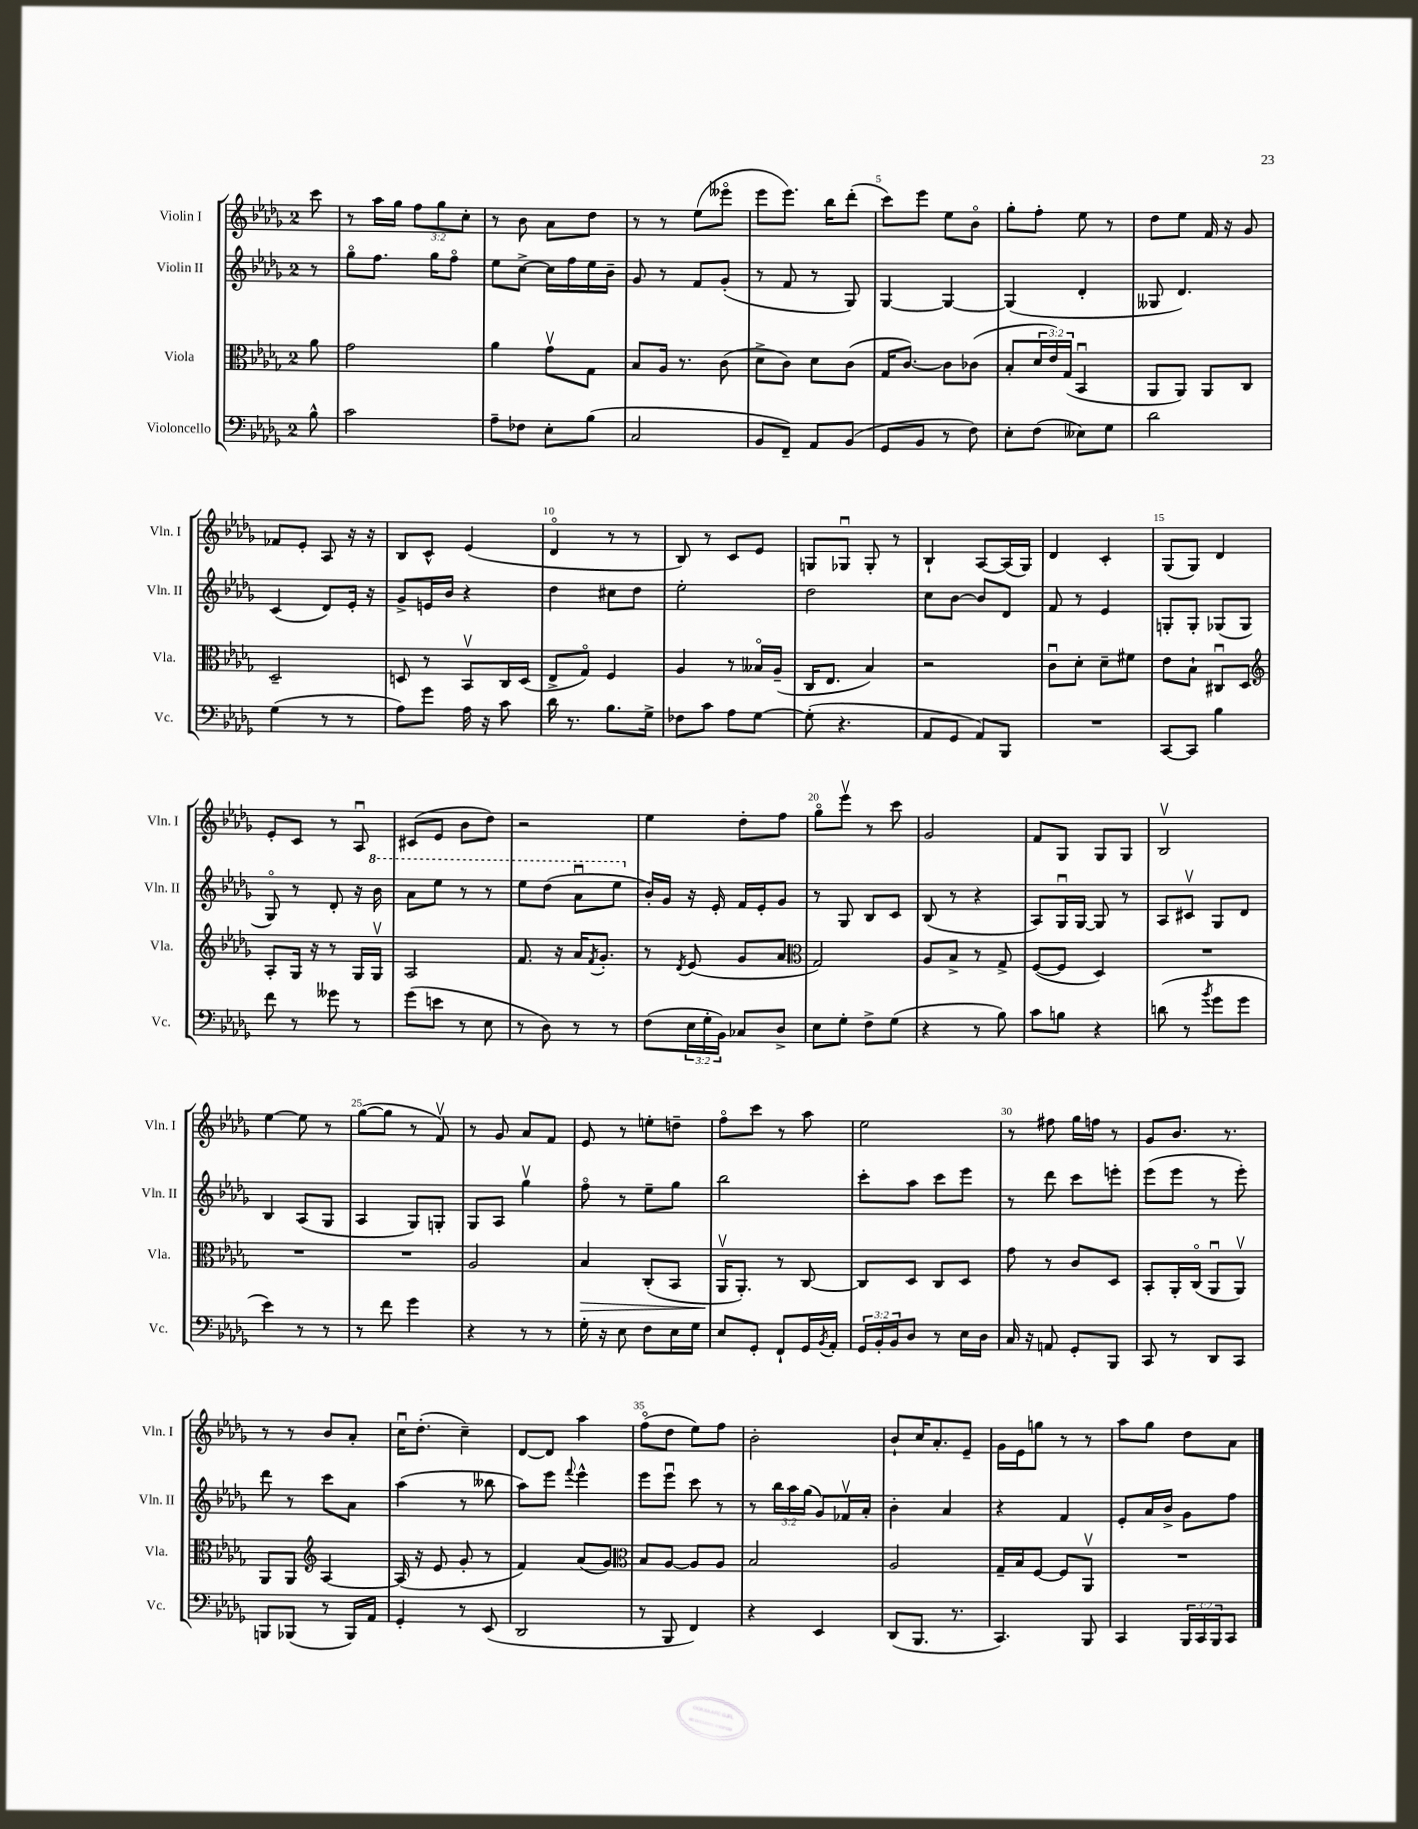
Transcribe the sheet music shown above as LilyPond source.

<<
\new StaffGroup <<
\new Staff = "s0" \with { instrumentName = "Violin I" shortInstrumentName = "Vln. I" } {
    \clef treble \key des \major \once \override Staff.TimeSignature.style = #'single-digit \time 2/4 \override Staff.TupletNumber.text = #tuplet-number::calc-fraction-text \partial 8
    c'''8 |
    r8 aes''16 ges''16 \tuplet 3/2 { f''8 ges''8 c''8-. } |
    r8 bes'8 aes'8 des''8 |
    r8 r8 ees''8( eeses'''8\flageolet |
    ees'''8 ees'''8.) bes''16 des'''8-.( |
    c'''8) ees'''8 ees''8 bes'8\flageolet |
    ges''8-. f''8-. ees''8 r8 |
    des''8 ees''8 f'16 r16 ges'8 |
    fes'8 ees'8-. aes8 r16 r16 |
    bes8 c'8-^ ees'4( |
    des'4\flageolet r8 r8 |
    bes8) r8 c'8 ees'8 |
    g8 ges8\downbow ges8-. r8 |
    bes4-! aes8~ aes16( ges16) |
    des'4 c'4-. |
    ges8( ges8) des'4 |
    ees'8-. c'8 r8 aes8\downbow |
    cis'8( ees'8 bes'8 des''8) |
    r2 |
    ees''4 des''8-. f''8 |
    ges''8\flageolet ees'''8\upbow r8 c'''8 |
    ges'2 |
    f'8 ges8 ges8 ges8 |
    bes2\upbow |
    ees''4~ ees''8 r8 |
    ges''8~( ges''8 r8 f'8\upbow) |
    r8 ges'8 aes'8 f'8 |
    ees'8 r8 e''8-. d''8-- |
    f''8\flageolet c'''8 r8 aes''8 |
    ees''2 |
    r8 fis''8 ges''16 f''16 r8 |
    ges'8 bes'8. r8. |
    r8 r8 bes'8 aes'8-. |
    c''16\downbow des''8.-.( c''4--) |
    des'8~ des'8 aes''4 |
    f''8\flageolet( des''8 ees''8) f''8 |
    bes'2-. |
    bes'8-! c''16 aes'8.-. ees'8-- |
    ges'16 ees'16 g''8 r8 r8 |
    aes''8 ges''8 des''8 aes'8 \bar "|." |
}
\new Staff = "s1" \with { instrumentName = "Violin II" shortInstrumentName = "Vln. II" } {
    \clef treble \key des \major \once \override Staff.TimeSignature.style = #'single-digit \time 2/4 \override Staff.TupletNumber.text = #tuplet-number::calc-fraction-text \partial 8
    r8 |
    ges''8\flageolet f''8. ges''16 f''8\flageolet |
    ees''8 c''8~-> c''16 f''16 ees''16 bes'16-- |
    ges'8 r8 f'8 ges'8-.( |
    r8 f'8 r8 ges8) |
    ges4~ ges4~ |
    ges4( des'4-. |
    geses8 des'4.) |
    c'4( des'8) ees'16-. r16 |
    ges'8-> e'16 bes'16 r4 |
    des''4 cis''8 des''8 |
    ees''2-. |
    des''2 |
    c''8 bes'8~ bes'8 des'8 |
    f'8 r8 ees'4 |
    g8-. g8-. ges8( ges8 |
    ges8\flageolet) r8 des'8-. r16 \ottava #1 bes''16 |
    aes''8 ees'''8 r8 r8 |
    ees'''8 des'''8( aes''8\downbow ees'''8 \ottava #0 |
    bes'16-.) ges'16 r16 ees'16-. f'16 ees'16-. ges'8 |
    r8 ges8 bes8 c'8 |
    bes8( r8 r4 |
    aes8) ges16\downbow ges16~ ges8 r8 |
    aes8 cis'8\upbow ges8 des'8 |
    bes4 aes8( ges8 |
    aes4 ges8) g8-. |
    ges8 aes8 ges''4\upbow |
    f''8\flageolet r8 ees''8-- ges''8 |
    bes''2 |
    c'''8-. aes''8 c'''8 ees'''8 |
    r8 des'''8 c'''8 e'''8-. |
    ees'''8( ees'''8 r8 ees'''8-.) |
    des'''8 r8 c'''8 aes'8 |
    aes''4( r8 beses''8 |
    aes''8) ees'''8 \appoggiatura { f'''8 } ees'''4-^ |
    ees'''8 ees'''8\downbow c'''8 r8 |
    r8 \tuplet 3/2 { bes''16 aes''16 ges''16( } ges'8) fes'16\upbow aes'16-. |
    bes'4-. aes'4 |
    r4 f'4 |
    ees'8-. aes'16 bes'16-> ges'8 f''8 \bar "|." |
}
\new Staff = "s2" \with { instrumentName = "Viola" shortInstrumentName = "Vla." } {
    \clef alto \key des \major \once \override Staff.TimeSignature.style = #'single-digit \time 2/4 \override Staff.TupletNumber.text = #tuplet-number::calc-fraction-text \partial 8
    aes'8 |
    ges'2 |
    aes'4 ges'8\upbow ges8 |
    bes8 aes16 r8. c'8( |
    des'8-> c'8) des'8 c'8( |
    ges16 c'8.~) c'8 ces'8( |
    bes8-. \tuplet 3/2 { des'16 ees'16) ges16( } bes,4\downbow |
    aes,8 aes,8) aes,8 c8 |
    des2-- |
    d8 r8 bes,8\upbow c16 d16( |
    ees8-> ges8\flageolet) f4 |
    aes4 r8 beses16\flageolet aes16--( |
    c16 ees8. bes4) |
    r2 |
    c'8\downbow des'8-. des'8-- fis'8 |
    ees'8 bes8-! cis8\downbow des8 |
    \clef treble aes8-. ges16 r16 r8 ges16 ges16\upbow |
    aes2 |
    f'8. r16 aes'16 \acciaccatura { f'8 } ges'8.-. |
    r8 \acciaccatura { des'8 } ees'8( ges'8 aes'8 |
    \clef alto ges2) |
    aes8 bes8-> r8 ges8-> |
    f8~( f8 des4) |
    R2 |
    R2 |
    R2 |
    aes2 |
    bes4\> c8-.( bes,8 |
    aes,16\upbow\! aes,8.-.) r8 c8~ |
    c8 des8 c8 des8 |
    ges'8 r8 c'8 des8 |
    bes,8-. aes,16-. c16\flageolet( aes,8\downbow aes,8\upbow) |
    aes,8 aes,8 \clef treble aes4~ |
    aes16( r16 ees'8 ges'8-. r8 |
    f'4) aes'8( ges'8) |
    \clef alto bes8 aes8~ aes8 aes8 |
    bes2 |
    aes2 |
    ges16-- bes16 f8~ f8 aes,8\upbow |
    R2 \bar "|." |
}
\new Staff = "s3" \with { instrumentName = "Violoncello" shortInstrumentName = "Vc." } {
    \clef bass \key des \major \once \override Staff.TimeSignature.style = #'single-digit \time 2/4 \override Staff.TupletNumber.text = #tuplet-number::calc-fraction-text \partial 8
    bes8-^ |
    c'2 |
    aes8-- fes8 ees8-. bes8( |
    c2 |
    bes,8 f,8--) aes,8 bes,8( |
    ges,8 bes,8 r8 f8) |
    ees8-. f8( eeses8) ges8 |
    des'2 |
    ges4( r8 r8 |
    aes8) ges'8 aes16 r16 c'8 |
    des'16 r8. bes8. ges16-> |
    fes8 c'8 aes8 ges8~ |
    ges8-.( r4. |
    aes,8 ges,8 aes,8) bes,,8 |
    R2 |
    c,8~ c,8 bes4 |
    f'8 r8 geses'8 r8 |
    ges'8( e'8 r8 ees8 |
    r8 des8) r8 r8 |
    f8( \tuplet 3/2 { ees16 ges16-. bes,16) } ces8 des8-> |
    ees8 ges8-. f8-> ges8( |
    r4 r8 bes8) |
    c'8 b8 r4 |
    d'8( r8 \acciaccatura { bes'8 } ges'8 ges'8 |
    ees'4) r8 r8 |
    r8 f'8 ges'4 |
    r4 r8 r8 |
    ges16-. r16 ees8 f8 ees16 ges16 |
    ees8 ges,8-. f,8-! ges,16 \acciaccatura { bes,8 } aes,16-. |
    \tuplet 3/2 { ges,16 bes,16-. bes,16 } des8 r8 ees16 des16 |
    c16 r16 a,8 ges,8-. bes,,8 |
    c,8 r8 des,8 c,8 |
    b,,8 bes,,8( r8 bes,,16) aes,16 |
    ges,4-. r8 ees,8( |
    des,2 |
    r8 bes,,8 f,4) |
    r4 ees,4 |
    des,8( bes,,8. r8. |
    c,4.) bes,,8 |
    c,4 \tuplet 3/2 { bes,,16 c,16 bes,,16 } c,8 \bar "|." |
}
>>
>>
\layout { \context { \Score \override BarNumber.break-visibility = ##(#f #t #t) barNumberVisibility = #(every-nth-bar-number-visible 5) } }
